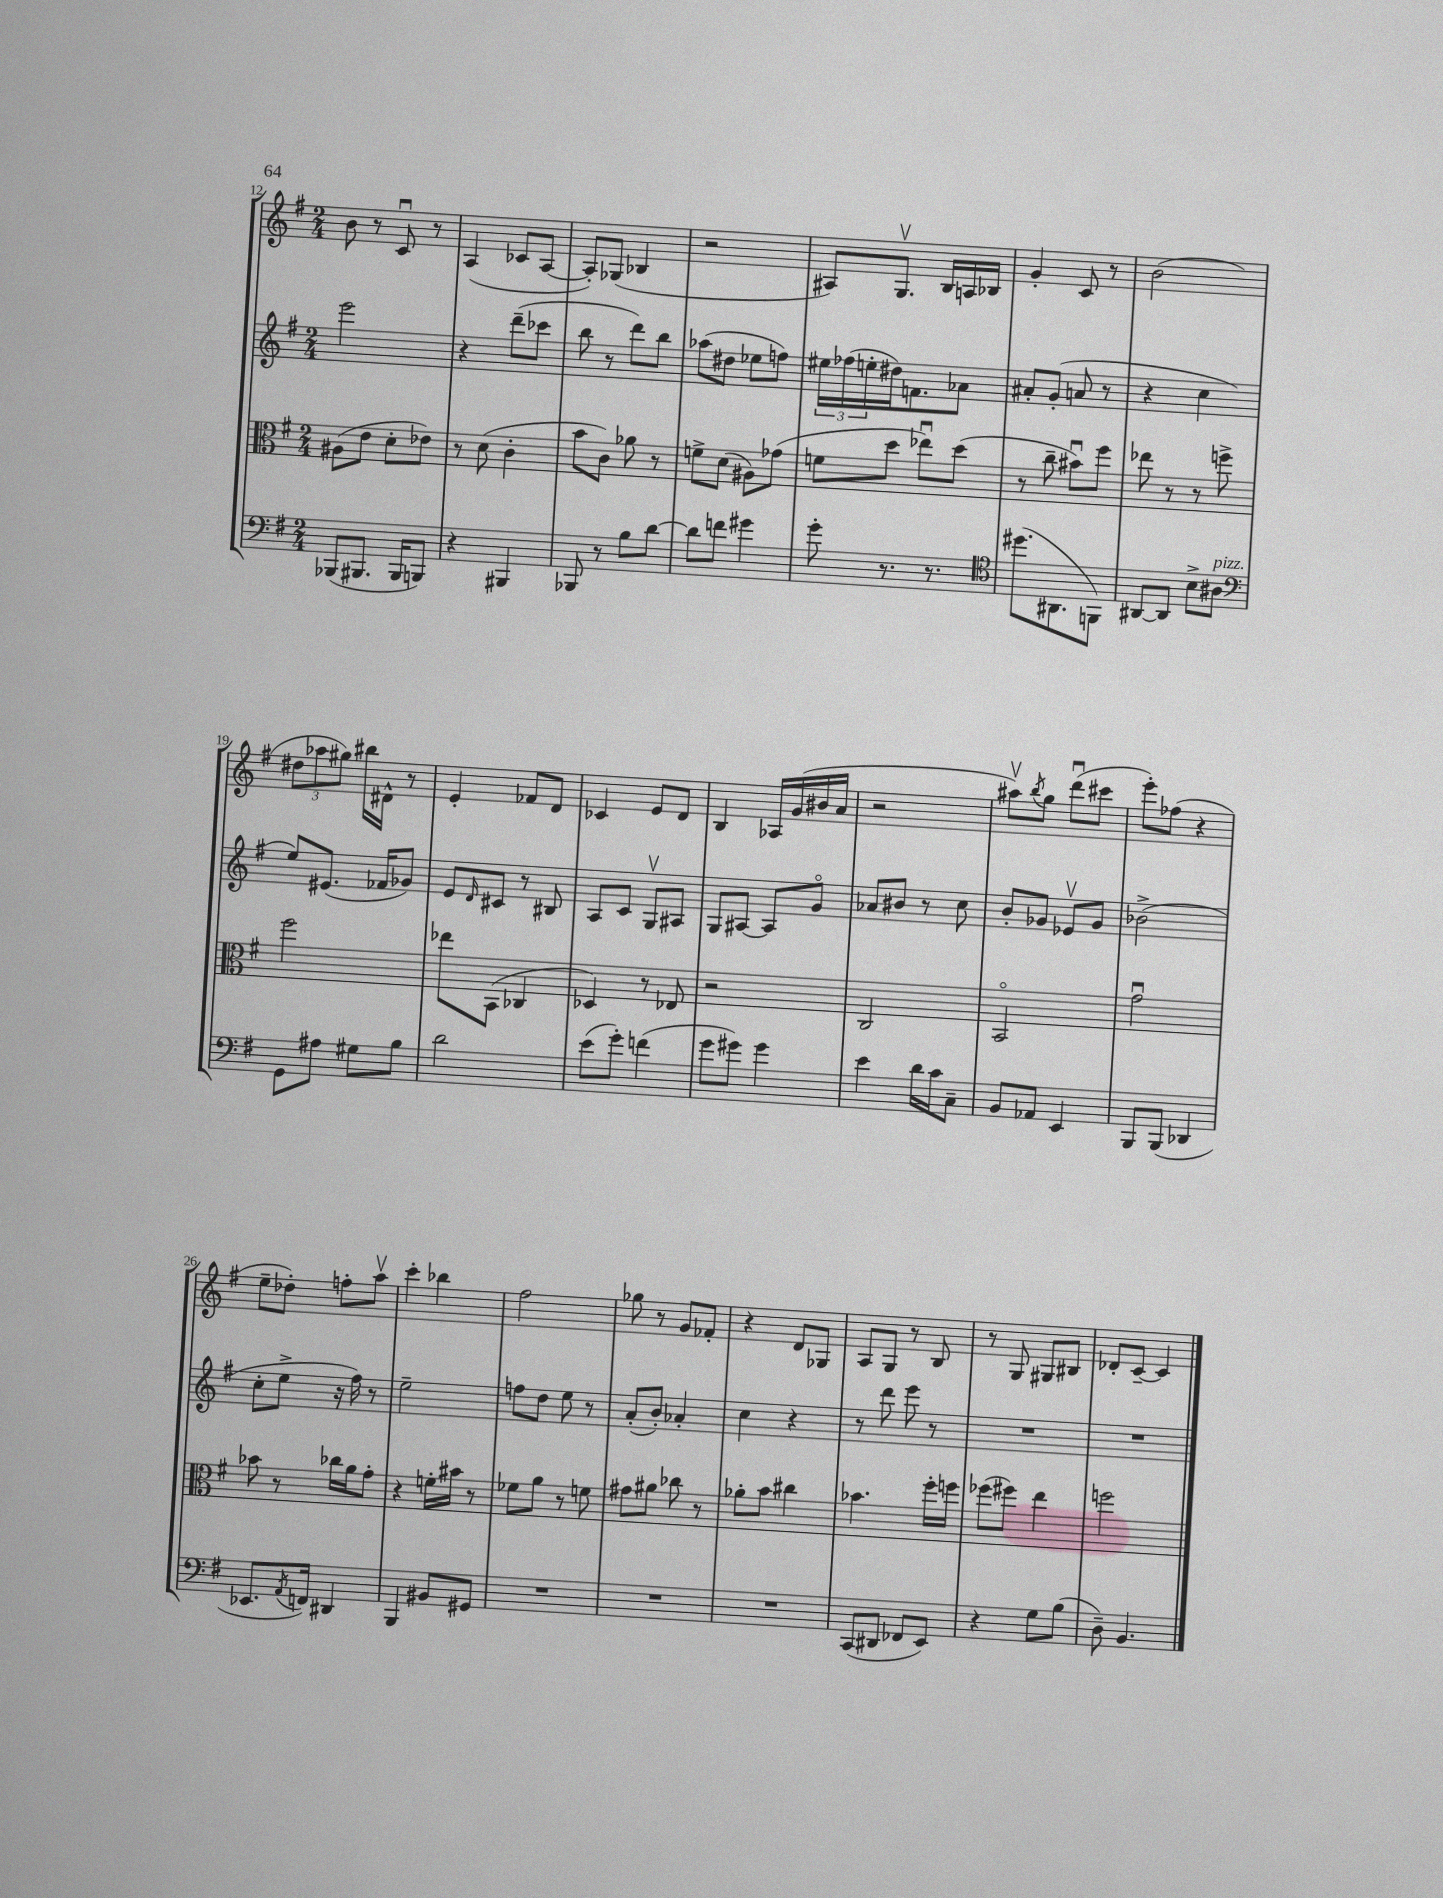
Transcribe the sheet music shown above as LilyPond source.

<<
\new StaffGroup <<
\new Staff = "s0" {
    \clef treble \key g \major \numericTimeSignature \time 2/4
    b'8 r8 c'8\downbow r8 |
    a4( ces'8 a8~ |
    a8-.) ges8( bes4 |
    r2 |
    ais8) g8.\upbow b16 a16 bes16 |
    g'4-. c'8 r8 |
    b'2( |
    \tuplet 3/2 { dis''8 aes''8 gis''8) } bis''16 dis'16-^ r8 |
    e'4-. fes'8 d'8 |
    ces'4 e'8 d'8 |
    b4 aes16 g'16( bis'16 a'16 |
    r2 |
    ais''8\upbow) \acciaccatura { b''8 } g''8 d'''8\downbow( cis'''8 |
    e'''8-.) fes''8( r4 |
    e''8-- des''8-.) f''8-. a''8\upbow |
    c'''4-. bes''4 |
    fis''2 |
    ges''8 r8 g'8 fes'8-. |
    r4 d'8 ges8 |
    a8 g8 r8 b8 |
    r8 g8 gis8 bis8 |
    des'8-. c'8~-- c'4 \bar "|." |
}
\new Staff = "s1" {
    \clef treble \key g \major \numericTimeSignature \time 2/4
    e'''2 |
    r4 d'''8--( ces'''8 |
    b''8 r8 d'''8) b''8 |
    aes''8( dis''8 ees''8 f''8) |
    \tuplet 3/2 { eis''16 fes''16( e''16-. } dis''16) f'8. aes'8 |
    ais'8-. g'8-.( a'8 r8 |
    r4 c''4 |
    e''8) eis'8.( fes'16 ges'8) |
    e'8 \grace { d'16 } cis'8 r8 bis8 |
    a8 c'8 g8\upbow ais8 |
    g8 ais8~ ais8 g'8\flageolet |
    aes'8 bis'8 r8 c''8 |
    b'8-. ges'8 ees'8\upbow ges'8 |
    bes'2->( |
    c''8-. e''8-> r16 fis''16) r8 |
    e''2-- |
    f''8 d''8 e''8 r8 |
    a'8-.( b'8-.) aes'4-. |
    c''4 r4 |
    r8 d'''8 e'''8 r8 |
    R2 |
    R2 \bar "|." |
}
\new Staff = "s2" {
    \clef alto \key g \major \numericTimeSignature \time 2/4
    ais8( e'8 d'8-. ees'8) |
    r8 d'8( c'4-. |
    b'8 c'8) aes'8 r8 |
    f'8-> d'8( ais8) ges'8( |
    f'8 d''8 ees''8\downbow) d''8( |
    r8 c''8-- bis'8\downbow) fis''8 |
    ees''8 r8 r8 f''8-> |
    fis''2 |
    ees''8 b,8( ces4 |
    des4) r8 ees8 |
    r2 |
    c2 |
    b,2\flageolet |
    g'2\downbow |
    bes'8 r8 ces''16 a'16 g'8-. |
    r4 f'16-. bis'16 r8 |
    fes'8 a'8 r8 f'8 |
    gis'8 ais'8 ces''8 r8 |
    aes'8-. b'8 cis''4 |
    bes'4. fis''16-. f''16 |
    fes''8( fis''8) e''4 |
    f''2 \bar "|." |
}
\new Staff = "s3" {
    \clef bass \key g \major \numericTimeSignature \time 2/4
    bes,,8( bis,,8. bis,,16 b,,8) |
    r4 bis,,4 |
    bes,,8 r8 b8 d'8~ |
    d'8 f'8 gis'4 |
    g'8-. r8. r8. |
    \clef tenor dis''8.( ais,8. f,8) |
    ais,8~ ais,8 b8-> ais8^\markup { \italic "pizz." } |
    \clef bass g,8 ais8 gis8 b8 |
    d'2 |
    e'8( g'8-.) f'4( |
    g'8 gis'8) gis'4 |
    e'4 d'16 c'16 c8-- |
    b,8 aes,8 e,4 |
    b,,8 b,,8( des,4 |
    ees,8. \acciaccatura { a,8 } f,16) dis,4 |
    b,,4 bis,8 gis,8 |
    R2 |
    R2 |
    R2 |
    c,8( dis,8 fes,8 e,8) |
    r4 g8 b8( |
    d8--) b,4. \bar "|." |
}
>>
>>
\layout { \context { \Score currentBarNumber = #12 } }
